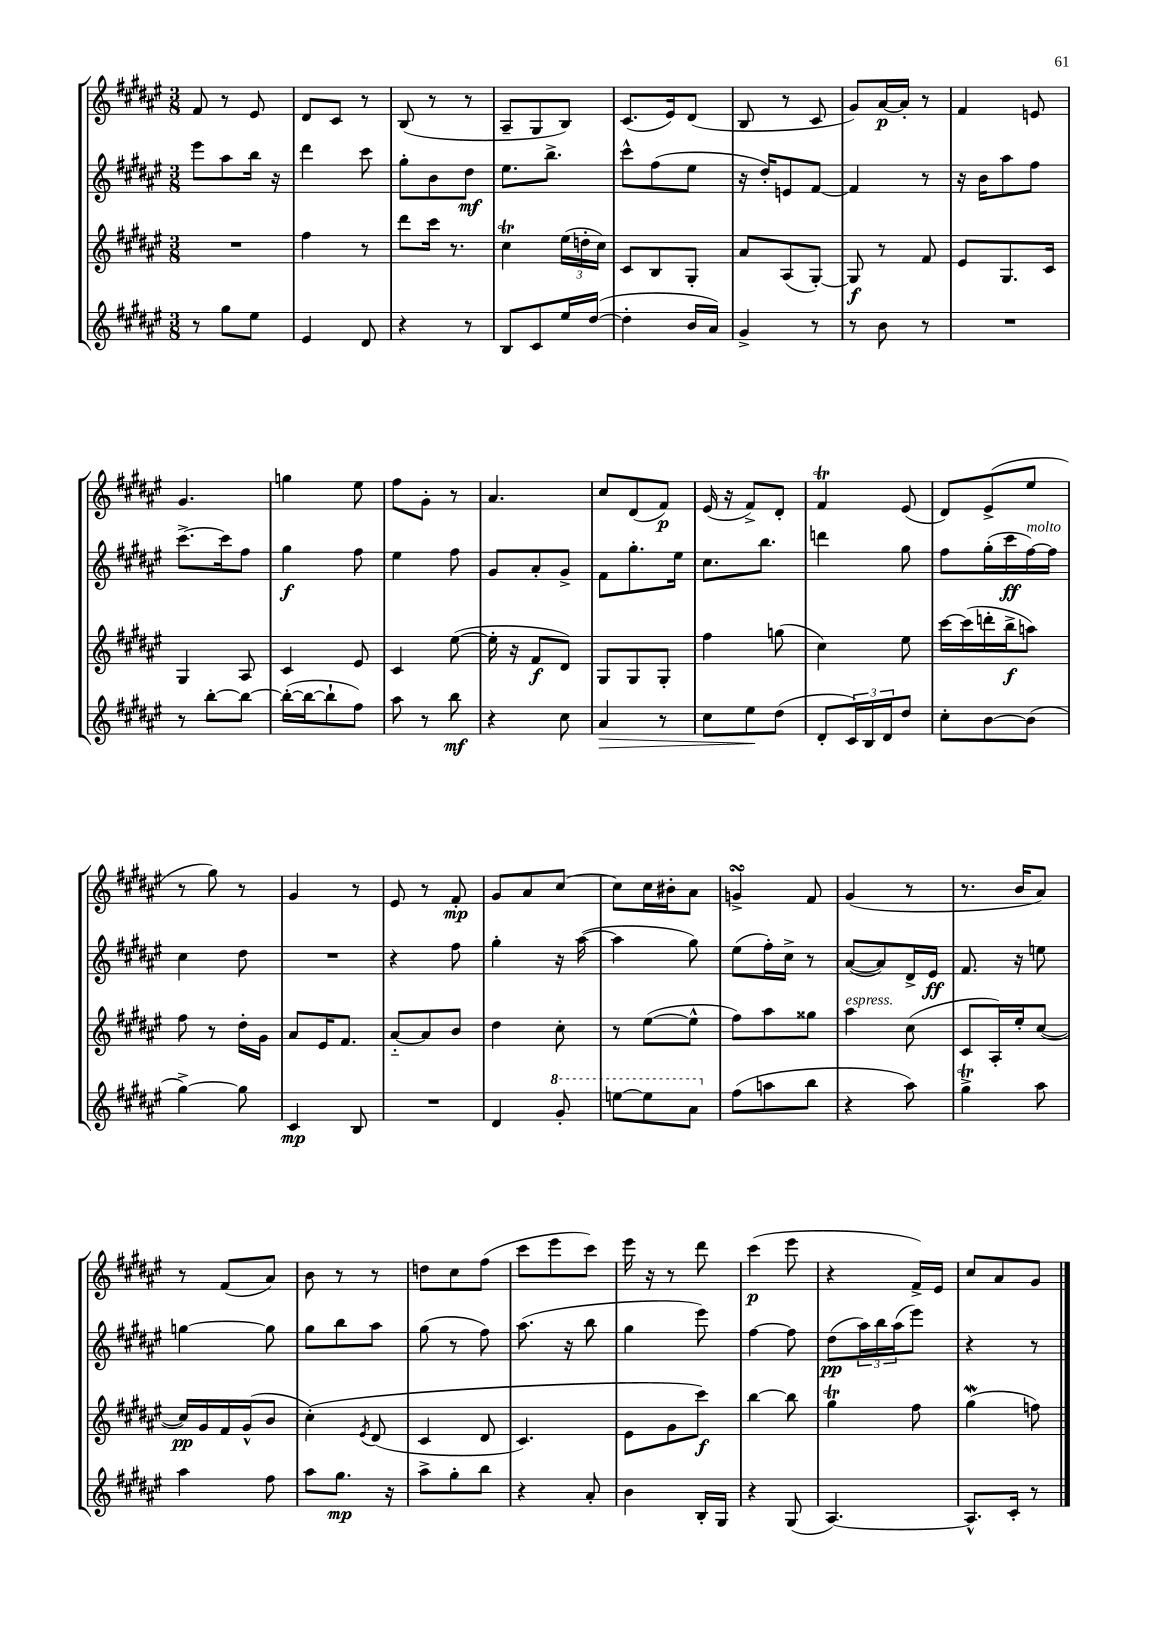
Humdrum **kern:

**kern	**kern	**kern	**kern
*staff4	*staff3	*staff2	*staff1
*clefG2	*clefG2	*clefG2	*clefG2
*k[f#c#g#d#a#e#]	*k[f#c#g#d#a#e#]	*k[f#c#g#d#a#e#]	*k[f#c#g#d#a#e#]
*M3/8	*M3/8	*M3/8	*M3/8
8r	4.r	8eee#	8f#
8gg#	.	8aa#	8r
8ee#	.	16bb	8e#
.	.	16r	.
=	=	=	=
4e#	4ff#	4ddd#	8d#
.	.	.	8c#
8d#	8r	8ccc#	8r
=	=	=	=
4r	8ddd#	8gg#'	(8B
.	16ccc#	8b	8r
.	8.r	.	.
8r	.	8dd#	8r
=	=	=	=
8B	4cc#	8.ee#	8A#~
8c#	.	.	8G#
.	.	8.bb^	.
16ee#	(24ee#	.	8B)
.	24dd'	.	.
([16dd#	.	.	.
.	24cc#)	.	.
=	=	=	=
4dd#']	8c#	8ccc#^^	(8.c#
.	8B	(8ff#	.
.	.	.	16e#)
16b	8G#'	8ee#	(8d#
16a#)	.	.	.
=	=	=	=
4g#^	8a#	16r	8B
.	.	16dd#')	.
.	(8A#	8e	8r
8r	[8G#')	[8f#	8c#
=	=	=	=
8r	8G#]	4f#]	8g#)
8b	8r	.	[16a#
.	.	.	16a#']
8r	8f#	8r	8r
=	=	=	=
4.r	8e#	16r	4f#
.	.	16b	.
.	8.G#	8aa#	.
.	.	8ff#	8e
.	16c#	.	.
=	=	=	=
8r	4G#	[8.ccc#^	4.g#
[8bb'	.	.	.
.	.	16ccc#]	.
8bb_	8A#	8ff#	.
=	=	=	=
(16bb'_	4c#	4gg#	4gg
16bb_	.	.	.
8bb`]	.	.	.
8ff#)	8e#	8ff#	8ee#
=	=	=	=
8aa#	4c#	4ee#	8ff#
8r	.	.	8g#'
8bb	([8ee#	8ff#	8r
=	=	=	=
4r	16ee#']	8g#	4.a#
.	16r	.	.
.	8f#	8a#'	.
8cc#	8d#)	8g#^	.
=	=	=	=
4a#	8G#	8f#	8cc#
.	8G#	8.gg#'	(8d#
8r	8G#'	.	8f#)
.	.	16ee#	.
=	=	=	=
8cc#	4ff#	8.cc#	(16e#
.	.	.	16r
8ee#	.	.	8f#^)
.	.	8.bb	.
(8dd#	(8gg	.	8d#'
=	=	=	=
8d#'	4cc#)	4ddd	4f#
24c#)	.	.	.
24B	.	.	.
24d#	.	.	.
8dd#	8ee#	8gg#	(8e#
=	=	=	=
8cc#'	[16ccc#	8ff#	8d#)
.	(16ccc#]	.	.
[8b	16ddd'	(16gg#'	(8e#^
.	16bb^	16ccc#	.
(8b]	8aa)	[16ff#)	8ee#
.	.	16ff#]	.
=	=	=	=
[4gg#^)	8ff#	4cc#	8r
.	8r	.	8gg#)
8gg#]	16dd#'	8dd#	8r
.	16g#	.	.
=	=	=	=
4c#	8a#	4.r	4g#
.	16e#	.	.
.	8.f#	.	.
8B	.	.	8r
=	=	=	=
4.r	[8a#'~	4r	8e#
.	8a#]	.	8r
.	8b	8ff#	8f#'
=	=	=	=
4d#	4dd#	4gg#'	8g#
.	.	.	8a#
8gg#'	8cc#'	16r	[8cc#
.	.	([16aa#	.
=	=	=	=
[8eee	8r	4aa#]	8cc#]
8eee]	([8ee#	.	16cc#
.	.	.	16b#'
8aa#	8ee#^^]	8gg#)	8a#
=	=	=	=
(8ff#	8ff#)	(8ee#	4g^
8aa	8aa#	16ff#')	.
.	.	16cc#^	.
8bb	8gg##	8r	8f#
=	=	=	=
4r	4aa#	([8a#	(4g#
.	.	8a#])	.
8aa#)	(8cc#	16d#^	8r
.	.	16e#	.
=	=	=	=
4gg#^	8c#	8.f#	8.r
.	16A#')	.	.
.	16ee#'	16r	16b
8aa#	([8cc#	8ee	8a#)
=	=	=	=
4aa#	16cc#])	[4gg	8r
.	16g#	.	.
.	16f#	.	(8f#
.	(16g#^^	.	.
8ff#	8b	8gg]	8a#)
=	=	=	=
8aa#	&(4cc#')	8gg#	8b
8.gg#	.	8bb	8r
.	8qe#	.	.
.	(8d#	8aa#	8r
16r	.	.	.
=	=	=	=
8aa#^	4c#	(8gg#	8dd
8gg#'	.	8r	8cc#
8bb	8d#	8ff#)	(8ff#
=	=	=	=
4r	4.c#)	(8.aa#	8ccc#
.	.	.	8eee#
.	.	16r	.
8a#'	.	8bb	8ccc#)
=	=	=	=
4b	8e#	4gg#	16eee#
.	.	.	16r
.	8g#	.	8r
16B'	8ccc#&)	8eee#)	8ddd#
16G#	.	.	.
=	=	=	=
4r	[4bb	[4ff#	(4ccc#
(8G#	8bb]	8ff#]	8eee#
=	=	=	=
[4.A#)	4gg#	(8dd#	4r
.	.	24aa#)	.
.	.	24bb	.
.	.	(24aa#	.
.	8ff#	8eee#)	16f#^)
.	.	.	16e#
=	=	=	=
8.A#^^]	(4gg#	4r	8cc#
.	.	.	8a#
16c#'	.	.	.
8r	8ff)	8r	8g#
==	==	==	==
*-	*-	*-	*-
